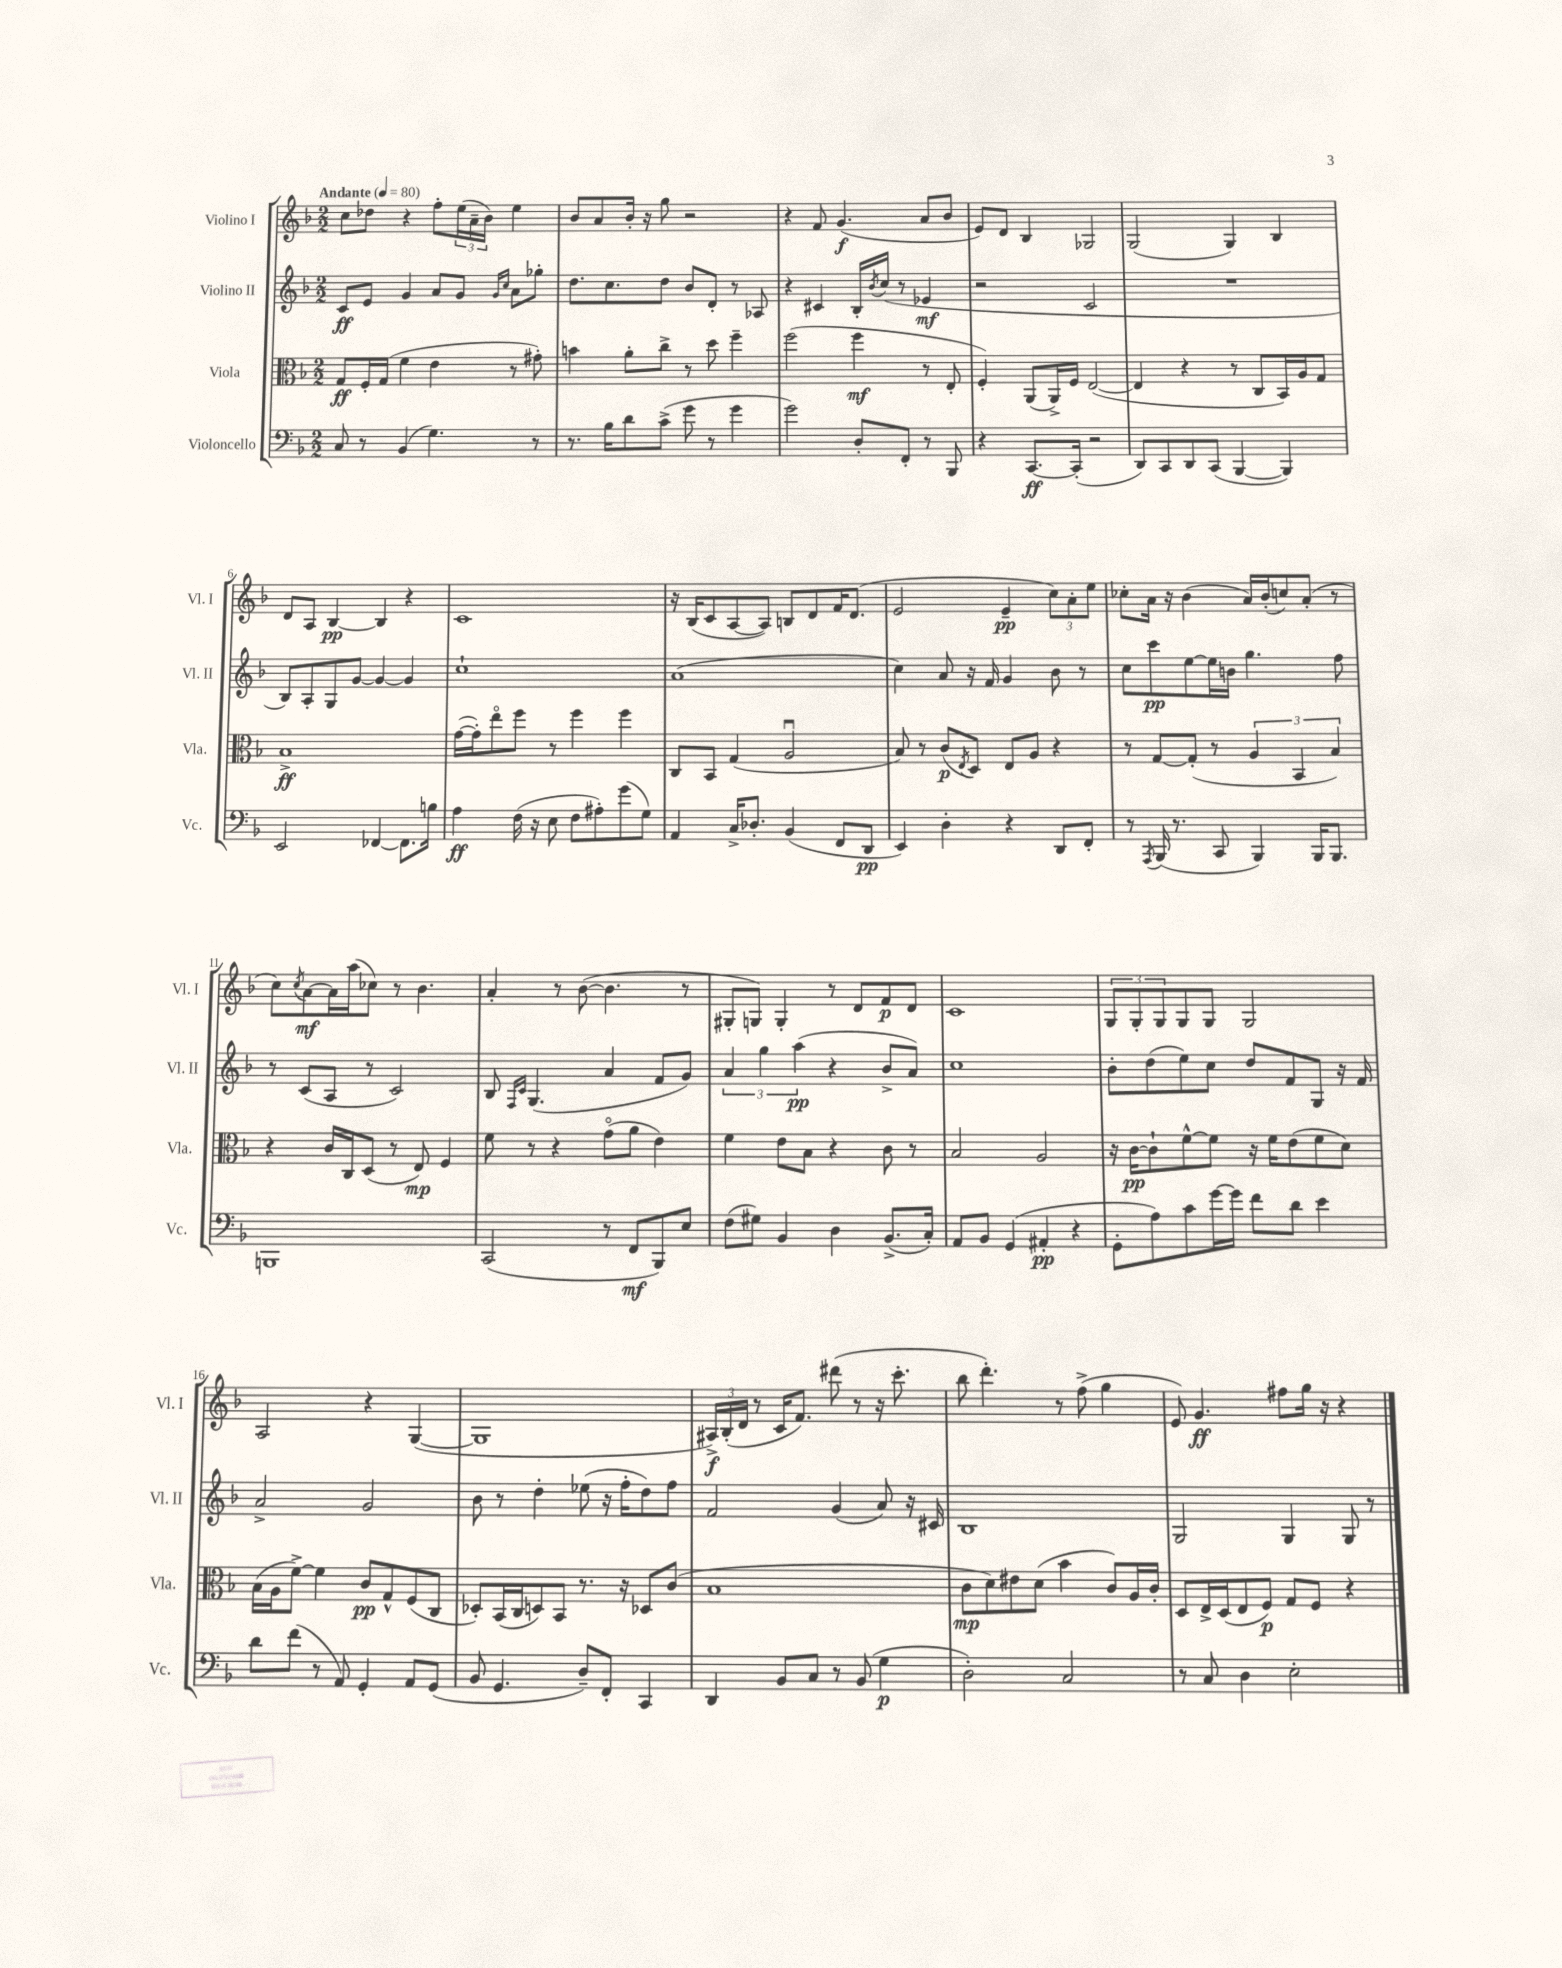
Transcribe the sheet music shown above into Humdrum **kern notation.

**kern	**kern	**kern	**kern
*staff4	*staff3	*staff2	*staff1
*clefF4	*clefC3	*clefG2	*clefG2
*k[b-]	*k[b-]	*k[b-]	*k[b-]
*M2/2	*M2/2	*M2/2	*M2/2
*MM80	*MM80	*MM80	*MM80
8C/	8G/L	8c/L	8cc\L
8r	16F'/L	8e/J	8dd-\J
.	(16G/JJ	.	.
(4BB-/	4f\	4g/	4r
4.G\)	4e\	8a/L	8ff'\L
.	.	8g/J	(24ee\L
.	.	.	24a~\
.	.	.	24b-\JJ)
.	.	16qqg/LL	.
.	.	16qqcc/JJ	.
.	8r	8a\L	4ee\
8r	8g#'\)	8gg-'\J	.
=	=	=	=
8.r	4b\	8.dd\L	8b-/L
.	.	.	8a/
16B-\LK	.	8.cc\	.
8d\	8a'\L	.	16b-'/Jk
.	.	.	16r
(8c^\J	8cc^\J	8dd\J	8gg\
8g\	8r	8b-/L	2r
8r	8dd\	8d'/J	.
4g\	4ff~\	8r	.
.	.	8A-/	.
=	=	=	=
2g\)	(2ff\	4r	4r
.	.	4c#/	8f/
.	.	.	(4.g/
8D'/L	4ff\	16B-'/LL	.
.	.	8qb-/	.
.	.	(16cc/JJ	.
8FF'/J	.	8r	.
8r	8r	4e-/	8a/L
8BBB-/	8E'/	.	8b-/J
=	=	=	=
4r	4F'/)	2r	8e/L)
.	.	.	8d/J
[8.CC/L	(8AA/L	.	4B-/
.	16AA^/L)	.	.
(16CC'/]Jk	16F/JJ	.	.
2r	([2E/	2c/	2G-/
=	=	=	=
8DD/L)	4E/]	1r	(2G/
8CC/	.	.	.
8DD/	4r	.	.
(8CC/J	.	.	.
[4BBB-/	8r	.	4G/)
.	8C/L	.	.
4BBB-/])	16BB-/L)	.	4B-/
.	16A/J	.	.
.	8G/J	.	.
=	=	=	=
2EE/	1B-^	8B-/L)	8d/L
.	.	8A'/	8A/J
.	.	8G/	[4B-/
.	.	[8g/J	.
[4FF-/	.	4g/_	4B-/]
8.FF-\]L	.	4g/]	4r
16B\Jk	.	.	.
=	=	=	=
4A\	([16g\LL	1cc`	1c
.	16g'\]J)	.	.
.	8eeo\	.	.
(16F\	8ff\J	.	.
16r	.	.	.
8E\	8r	.	.
8F\L	4ff\	.	.
8A#'\)	.	.	.
(8g\	4ff\	.	.
8G\J)	.	.	.
=	=	=	=
4AA/	8C/L	(1a	16r
.	.	.	(16B-/LK
.	8BB-/J	.	8c/
16C^/LK	(4G/	.	[8A/
8.D-'/J	.	.	.
.	.	.	8A/]J)
(4BB-/	2Au/	.	8B/L
.	.	.	8d/
8FF/L	.	.	16f/K
.	.	.	(8.d/J
8DD/J	.	.	.
=	=	=	=
4EE/)	8B-/)	4cc\)	2e/
.	8r	.	.
4D'\	(8c/L	8a/	.
.	8qE/	.	.
.	8D/J)	16r	.
.	.	16f/	.
4r	8E/L	4g/	4e~/
.	8A/J	.	.
8DD/L	4r	8b-\	12cc\L)
.	.	.	12a'\
8FF'/J	.	8r	.
.	.	.	12ee\J
=	=	=	=
8r	8r	8cc\L	8cc-'\L
8qAAA/	.	.	.
(16BBB-/	[8G/L	8ccc\	16a\Jk
8.r	.	.	16r
.	(8G'/]J	[8ee\	(4b-\
8CC/	8r	16ee\]L	.
.	.	16b\JJ	.
4BBB-/)	6A/	4.gg\	16a/LL)
.	.	.	(16b-'/J
.	.	.	8cc/)
.	6BB-/	.	.
16BBB-/LK	.	.	(8a'/J
8.BBB-/J	.	.	.
.	6B-/)	.	.
.	.	8ff\	8r
=	=	=	=
1BBB	4r	8r	8cc\L)
.	.	.	8qcc/
.	.	(8c/L	[8a\
.	16c/LL	8A/J	16a\]L
.	16C/J	.	(16aa\J
.	(8D/J	8r	8cc-\J)
.	8r	2c/)	8r
.	8E/)	.	4.b-\
.	4F/	.	.
=	=	=	=
(2CC/	8f\	8B-/	4a'/
.	.	16qqF/LL	.
.	.	16qqc/JJ	.
.	8r	(4.G/	.
.	4r	.	8r
.	.	.	([8b-\
8r	(8go\L	4a/	4.b-\]
8FF/L	8a\J	.	.
8BBB-/)	4e\)	8f/L	.
8E/J	.	8g/J)	8r
=	=	=	=
(8F\L	4f\	6a/	8G#'/L
8G#\J)	.	.	8G/J)
.	.	6gg\	.
4BB-/	8e\L	.	4G'/
.	.	(6aa\	.
.	8B-\J	.	.
4D\	4r	4r	8r
.	.	.	8d/L
(8.BB-^/L	8c\	8b-^/L	8f/
.	8r	8a/J)	8d/J
16C'/Jk)	.	.	.
=	=	=	=
8AA/L	2B-/	1cc	1c
8BB-/J	.	.	.
(4GG/	.	.	.
4AA#'/	2A/	.	.
4r	.	.	.
=	=	=	=
8GG'\L	16r	8b-'\L	12G/L
.	[16c\LK	.	.
.	.	.	12G'/
8A\)	8c`\]	(8dd\	.
.	.	.	12G/
8c\	[8f^^\	8ee\)	8G/
[16g\L	8f\]J	8cc\J	8G/J
16g\]JJ	.	.	.
8f\L	16r	8dd/L	2G/
.	16f\LK	.	.
8d\J	(8e\	8f/	.
4e\	8f\	8G/J	.
.	8d\J)	16r	.
.	.	16f/	.
=	=	=	=
8d\L	(16B-\LL	2a^/	2A/
.	16A\J	.	.
(8f\J	[8f^\J)	.	.
8r	4f\]	.	.
8AA/)	.	.	.
4GG'/	8c/L	2g/	4r
.	8G^^/	.	.
8AA/L	(8F/	.	([4G/
(8GG/J	8C/J	.	.
=	=	=	=
8BB-/	8D-'/L)	8b-\	1G]
4.GG/	(16BB-/L	8r	.
.	16C/J	.	.
.	8D/)	4dd'\	.
.	8BB-/J	.	.
8D~/L)	8.r	(8ee-\	.
8FF'/J	.	16r	.
.	16r	16ff'\LK	.
4CC/	8D-/L	8dd\)	.
.	(8c/J	8ff\J	.
=	=	=	=
4DD/	1B-	2f/	24A#^/LL)
.	.	.	(24B-'/
.	.	.	24d/JJ
.	.	.	8r
8BB-/L	.	.	16c/LK
.	.	.	8.f/J)
8C/J	.	.	.
8r	.	(4g/	(8ddd#\
(8BB-/	.	.	8r
4G\	.	8a/)	16r
.	.	.	8.ccc'\
.	.	16r	.
.	.	16c#/	.
=	=	=	=
2D'\)	8c\L	1B-	8bb-\
.	8d\)	.	4.ddd'\)
.	8e#\	.	.
.	(8d\J	.	.
2C/	4b-\	.	8r
.	.	.	(8ff^\
.	8c/L)	.	4gg\
.	16A/L	.	.
.	16c'/JJ	.	.
=	=	=	=
8r	8D/L	2G/	8e/)
8C/	16E^/L	.	4.g/
.	(16D/J	.	.
4D\	8E/	.	.
.	8F/J)	.	.
2E'\	8G/L	4G/	8ff#\L
.	8F/J	.	16gg\Jk
.	.	.	16r
.	4r	8G/	4r
.	.	8r	.
==	==	==	==
*-	*-	*-	*-
